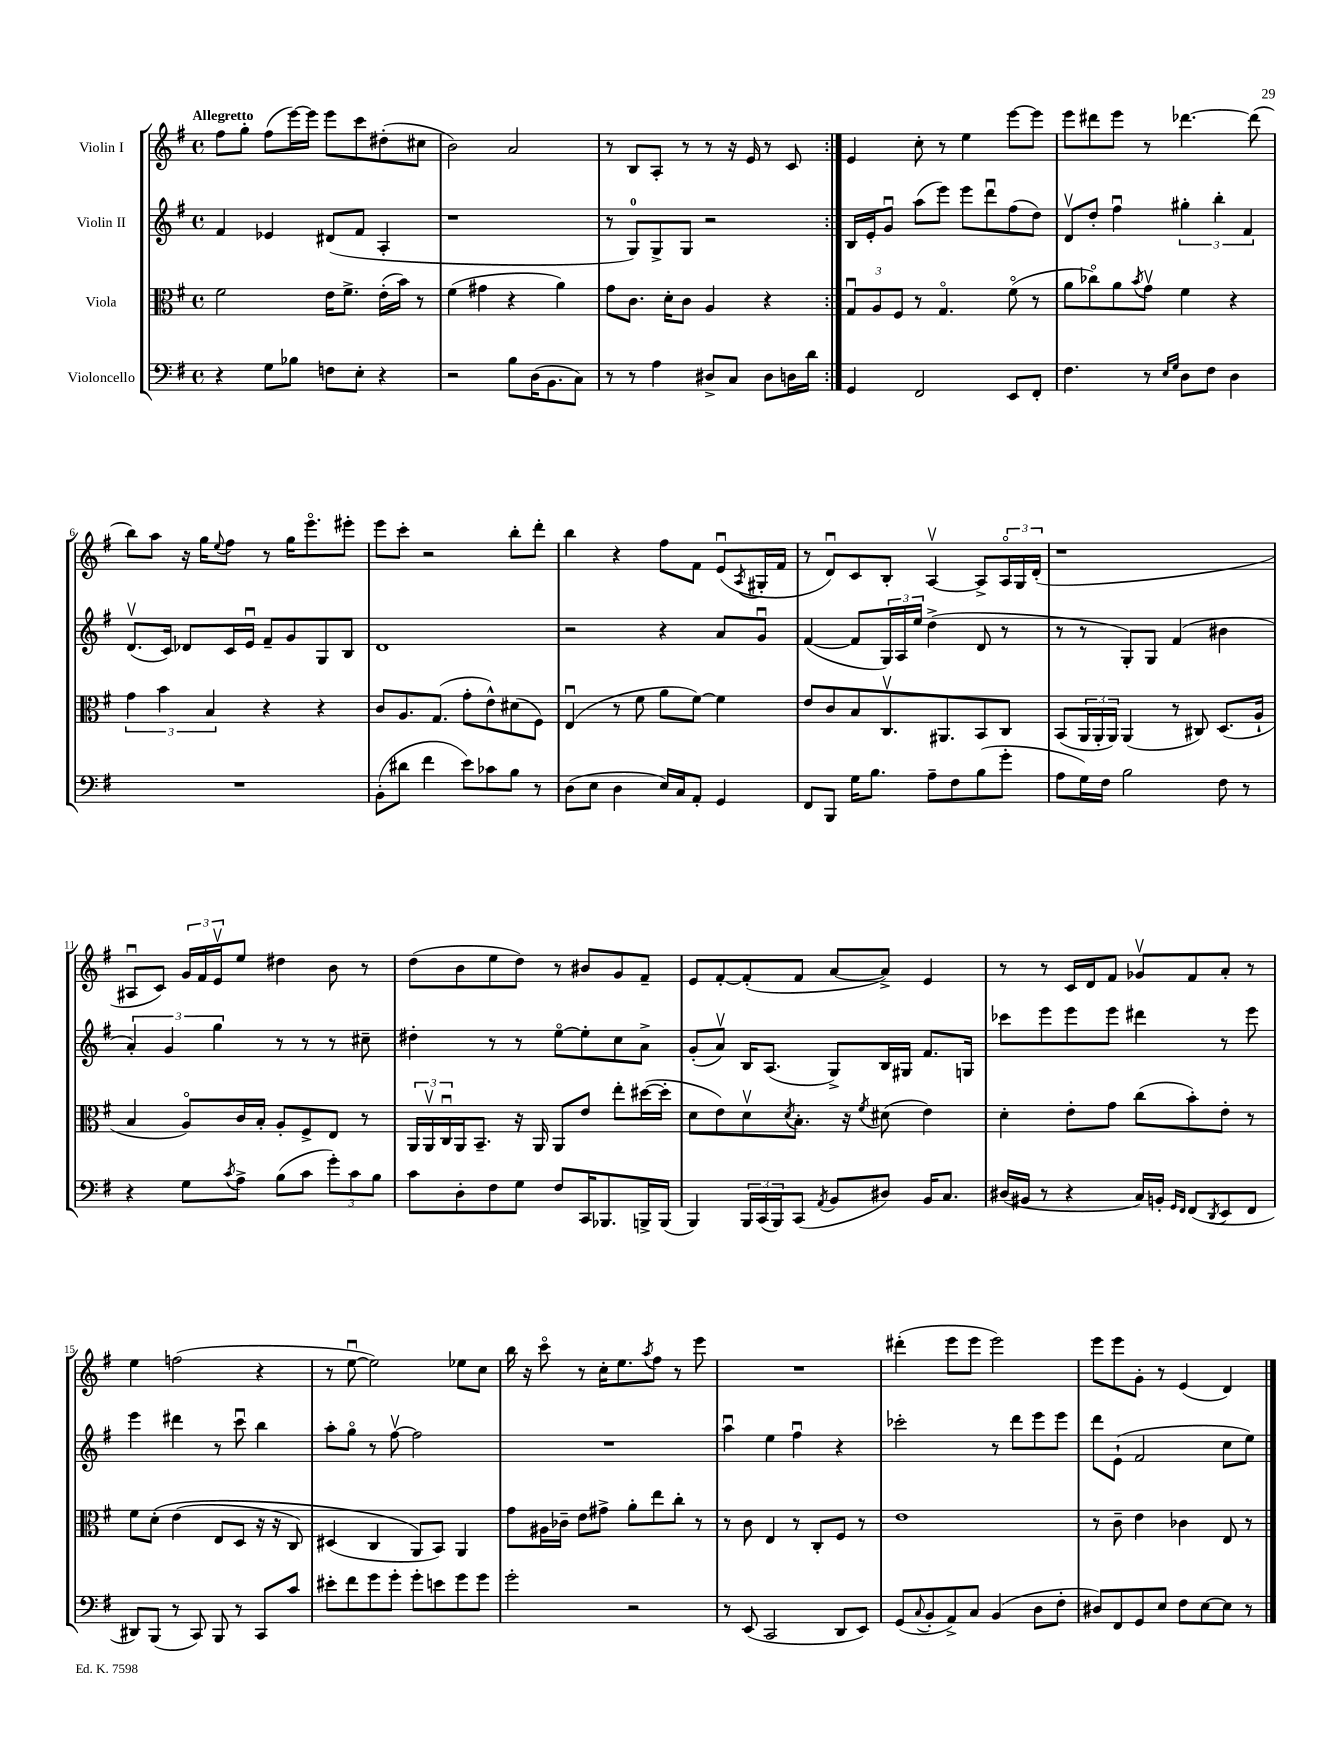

**kern	**kern	**kern	**kern
*staff4	*staff3	*staff2	*staff1
*clefF4	*clefC3	*clefG2	*clefG2
*k[f#]	*k[f#]	*k[f#]	*k[f#]
*M4/4	*M4/4	*M4/4	*M4/4
*met(c)	*met(c)	*met(c)	*met(c)
4r	2f#\	4f#/	8ff#\L
.	.	.	8gg'\J
8G\L	.	4e-/	(8ff#\L
8B-\J	.	.	[16eee\L)
.	.	.	16eee\]JJ
8F\L	16e\LK	(8d#/L	8eee\L
.	8.f#^\J	.	.
8E'\J	.	8f#/J	8ccc\
4r	(16e'\LL	4A'/	(8dd#'\
.	16b\JJ)	.	.
.	8r	.	8cc#\J
=	=	=	=
2r	(4f#\	1r	2b\)
.	4g#\	.	.
8B\L	4r	.	2a/
(16D\K	.	.	.
8.BB\	.	.	.
.	4a\)	.	.
8C\J)	.	.	.
=	=	=	=
8r	8g\L	8r	8r
8r	8.c\J	8G/L)	8B/L
4A\	.	8G^/	8A'/J
.	16d'\LK	.	.
.	8c\J	8G/J	8r
8D#^/L	4A/	2r	8r
8C/J	.	.	16r
.	.	.	16e/
8D#\L	4r	.	8r
16D\L	.	.	8c/
16d\JJ	.	.	.
=:|!	=:|!	=:|!	=:|!
4GG/	12Gu/L	16B/LL	4e/
.	.	16e'/J	.
.	12A/	.	.
.	.	8gu/J	.
.	12F#/J	.	.
2FF#/	8r	(8aa\L	8cc'\
.	4.Go/	8eee\J)	8r
.	.	8eee\L	4ee\
.	.	8dddu\	.
8EE/L	(8f#o\	(8ff#\	[8eee\L
8FF#'/J	8r	8dd\J)	8eee\]J
=	=	=	=
4.F#\	8a\L	8dv/L	8eee\L
.	8cc-o\)	8dd'/J	8ddd#\
.	8a\	4ff#u\	8eee\J
.	8qb/	.	.
8r	8gv\J	.	8r
16qqE/LL	.	.	.
16qqG/JJ	.	.	.
8D\L	4f#\	6gg#'\	[4.ddd-\
8F#\J	.	.	.
.	.	6bb'\	.
4D\	4r	.	.
.	.	6f#/	.
.	.	.	(8ddd-\]
=	=	=	=
1r	6g\	(8.dv/L	8bb\L)
.	.	.	8aa\J
.	6b\	.	.
.	.	16c/Jk)	.
.	.	8d-/L	16r
.	.	.	16gg\LK
.	6B/	.	.
.	.	.	8qqee/
.	.	16c/L	8ff#\J
.	.	16eu/JJ	.
.	4r	8f#~/L	8r
.	.	8g/	16gg\LK
.	.	.	8.eeeo\
.	4r	8G/	.
.	.	8B/J	8eee#'\J
=	=	=	=
(8BB'\L	8c/L	1d	8eee\L
8d#\J	8.A/	.	8ccc'\J
4f#\	.	.	2r
.	(8.G/J	.	.
8e\L)	8g'\L	.	.
8c-\	8e^^\)	.	.
8B\J	(8d#\	.	8bb'\L
8r	8F#\J)	.	8ddd'\J
=	=	=	=
(8D\L	(4Eu/	2r	4bb\
8E\J	.	.	.
4D\	8r	.	4r
.	8f#\	.	.
16E/LL)	8a\L	4r	8ff#\L
16C/J	.	.	.
8AA'/J	[8f#\J)	.	8f#\J
4GG/	4f#\]	8a/L	(8eu/L
.	.	.	8qA/
.	.	8gu/J	16G#'/L
.	.	.	16f#/JJ
=	=	=	=
8FF#/L	8e/L	([4f#/	8r
8BBB/J	8c/	.	8du/L)
16G\LK	8B/	8f#/]L	8c/
8.B\J	.	.	.
.	8.Cv/	24G/L)	8B'/J
.	.	24A/	.
.	.	24ee/JJ	.
8A~\L	.	(4dd^\	[4Av/
.	8.AA#/	.	.
8F#\	.	.	.
(8B\	8BB/	8d/	8A^/]L
8g'\J	8C/J	8r	24Ao/L
.	.	.	24G/
.	.	.	(24d'/JJ
=	=	=	=
8A\L	(8BB/L	8r	1r
16G\L)	24AA/L	8r	.
.	24AA'/	.	.
16F#\JJ	.	.	.
.	24AA/JJ)	.	.
2B\	(4AA/	8G'/L)	.
.	.	8G/J	.
.	8r	(4f#/	.
.	8C#/)	.	.
8F#\	(8.D/L	4b#\	.
8r	.	.	.
.	16A`/Jk	.	.
=	=	=	=
4r	4B/	6a'/)	8A#u/L
.	.	.	8c/J)
.	.	6g/	.
8G\L	8Ao/L)	.	24g/LL
.	.	.	24f#/
.	.	6gg\	24ev/J
8qc/	.	.	.
8A^\J	16c/L	.	8ee/J
.	16B'/JJ	.	.
(8B\L	8A'/L	8r	4dd#\
8c\J	8F#^/	8r	.
12g'\L)	8E/J	8r	8b\
12c\	.	.	.
.	8r	8cc#~\	8r
12B\J	.	.	.
=	=	=	=
8c\L	24AA/LL	4dd#'\	(8dd\L
.	24AAv/	.	.
.	24Cu/	.	.
8D'\	16AA/J	.	8b\
.	8.BB~/J	.	.
8F#\	.	8r	8ee\
8G\J	16r	8r	8dd\J)
.	16AA/	.	.
8F#/L	8AA/L	[8eeo\L	8r
16CC/K	8e/J	8ee'\]	8b#/L
8.BBB-/	.	.	.
.	8ee'\L	8cc\	8g/
16BBB^/L	([16dd#\L	8a^\J	8f#~/J
(16BBB/JJ	16dd#'\]JJ	.	.
=	=	=	=
4BBB/)	8d\L	(8g'/L	8e/L
.	8e\)	8av/J)	[8f#'/
24BBB/LL	8dv\	16B/LK	(8f#'/]
(24CC/	.	.	.
.	.	(8.A/J	.
24BBB/J)	.	.	.
.	8qd/	.	.
(8CC/J	8.B'\J	.	8f#/J
8qAA/	.	.	.
8BB/L	.	8G^/L)	[8a/L
.	16r	.	.
.	8qf#/	.	.
8D#/J)	(8d#\	16B/L	8a^/]J)
.	.	16G#/JJ	.
16BB/LK	4e\)	8.f#/L	4e/
8.C/J	.	.	.
.	.	16G/Jk	.
=	=	=	=
(16D#/LL	4d'\	8ccc-\L	8r
16BB#/JJ	.	.	.
8r	.	8eee\	8r
4r	8e'\L	8eee\	16c/LL
.	.	.	16d/J
.	8g\J	8eee\J	8f#/J
16C/LL)	(8cc\L	4ddd#\	8g-v/L
16BB'/JJ	.	.	.
16qqGG/LL	.	.	.
16qqFF#/JJ	.	.	.
(8FF#/L	8b'\)	.	8f#/
8qDD/	.	.	.
8EE/	8e'\J	8r	8a'/J
8FF#/J	8r	8eee\	8r
=	=	=	=
8DD#/L)	8f#\L	4eee\	4ee\
(8BBB/J	&(8d'\J	.	.
8r	(4e\	4ddd#\	(2ff\
8CC/)	.	.	.
8BBB/	8E/L	8r	.
8r	8D/J	8cccu\	.
8CC/L	16r	4bb\	4r
.	16r	.	.
8c/J	8C/)	.	.
=	=	=	=
8e#'\L	(4D#/	8aa'\L	8r
8f#\	.	8ggo\J	[8eeu\
8g\	4C/	8r	2ee\])
8g'\J	.	[8ff#v\	.
8g'\L	8AA/L&)	2ff#\]	.
8e\	8BB/J)	.	.
8g\	4AA/	.	8ee-\L
8g\J	.	.	8cc\J
=	=	=	=
2g'\	8g\L	1r	16bb\
.	.	.	16r
.	16A#\L	.	8ccco\
.	16c-~\JJ	.	.
.	8e\L	.	8r
.	8g#^\J	.	16cc'\LK
.	.	.	8.ee\
2r	8a'\L	.	.
.	.	.	8qaa/
.	8ee\	.	8ff#\J
.	8cc'\J	.	8r
.	8r	.	8eee\
=	=	=	=
8r	8r	4aau\	1r
(8EE/	8c\	.	.
2CC/	4E/	4ee\	.
.	8r	4ff#u\	.
.	8C'/L	.	.
8DD/L	8F#/J	4r	.
8EE/J)	8r	.	.
=	=	=	=
(8GG/L	1e	2ccc-'\	(4ddd#'\
8qqC/	.	.	.
8BB'/	.	.	.
8AA^/)	.	.	8eee\L
8C/J	.	.	8eee\J
(4BB/	.	8r	2eee\)
.	.	8ddd\L	.
8D\L	.	8eee\	.
8F#'\J	.	8eee\J	.
=	=	=	=
8D#/L)	8r	8ddd\L	8eee\L
8FF#/	8c~\	(8e`\J	8eee\
8GG/	4e\	2f#/	8g'\J
8E/J	.	.	8r
8F#\L	4c-\	.	(4e/
[8E\	.	.	.
8E\]J	8E/	8cc\L	4d/)
8r	8r	8ee\J)	.
==	==	==	==
*-	*-	*-	*-
